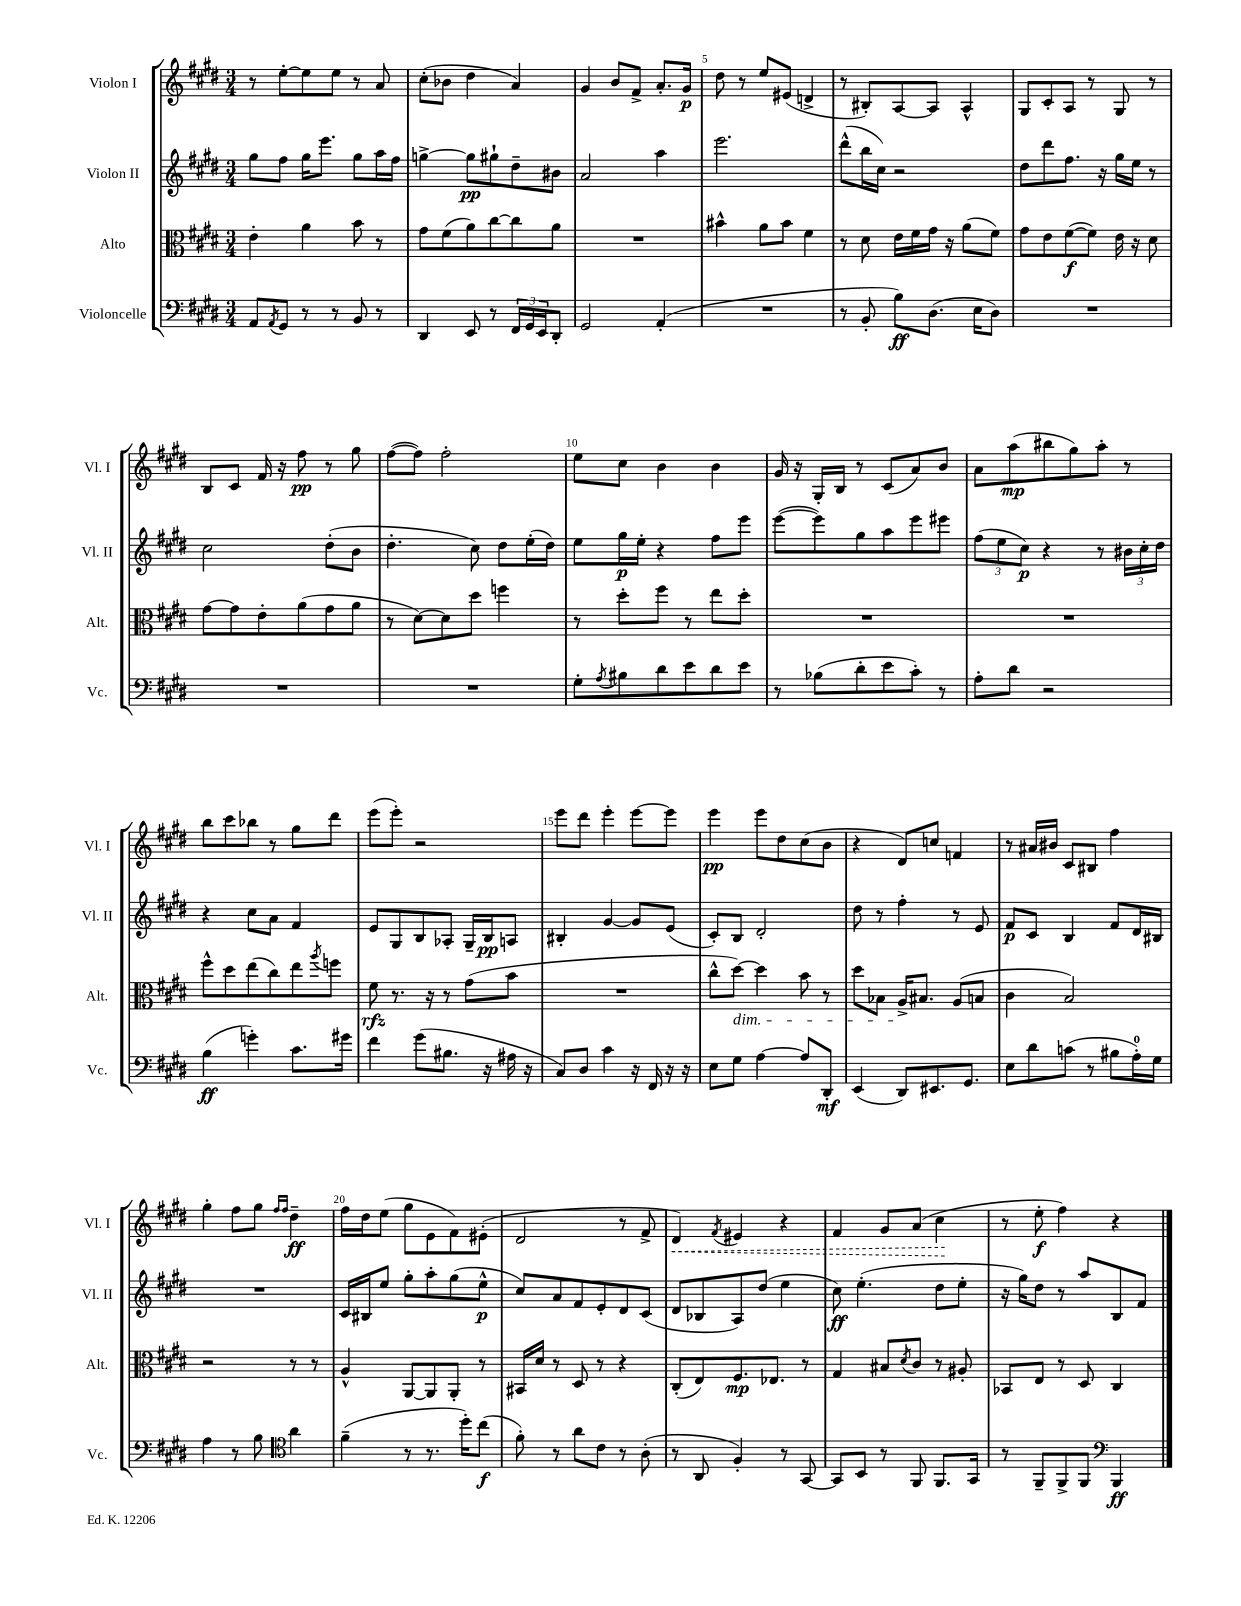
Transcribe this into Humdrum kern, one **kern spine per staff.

**kern	**kern	**kern	**kern
*staff4	*staff3	*staff2	*staff1
*clefF4	*clefC3	*clefG2	*clefG2
*k[f#c#g#d#]	*k[f#c#g#d#]	*k[f#c#g#d#]	*k[f#c#g#d#]
*M3/4	*M3/4	*M3/4	*M3/4
8AA	4e'	8gg#	8r
8qAA	.	.	.
8GG#	.	8ff#	[8ee'
8r	4a	16gg#	8ee]
.	.	8.eee	.
8r	.	.	8ee
8BB	8b	8gg#	8r
8r	8r	16aa	8a
.	.	16ff#	.
=	=	=	=
4DD#	8g#	[4gg^	(8cc#'
.	(8f#	.	8b-
8EE	8a)	8gg]	4dd#
8r	[8cc#	8gg#`	.
24FF#	8cc#]	8dd#~	4a)
24GG#	.	.	.
24EE	.	.	.
8DD#'	8a	8b#	.
=	=	=	=
2GG#	2.r	2a	4g#
.	.	.	8b
.	.	.	8f#^
(4AA'	.	4aa	8.a'
.	.	.	16g#
=	=	=	=
2.r	4b#^^	2.eee	8dd#
.	.	.	8r
.	8a	.	8ee
.	8b#	.	(8e#
.	4f#	.	4d^
=	=	=	=
8r	8r	(8ddd#^^	8r
8BB'	8d#	16bb	8B#')
.	.	16cc#)	.
8B)	16e	2r	[8A
.	16f#	.	.
(8.D#	16g#	.	8A]
.	16r	.	.
.	(8a	.	4A^^
16E	.	.	.
8D#)	8f#)	.	.
=	=	=	=
2.r	8g#	8dd#	8G#
.	8e	8ddd#	8c#'
.	([8f#	8.ff#	8A
.	8f#])	.	8r
.	.	16r	.
.	16e	16gg#	8G#
.	16r	16ee	.
.	8d#	8r	8r
=	=	=	=
2.r	[8g#	2cc#	8B
.	8g#]	.	8c#
.	8e'	.	16f#
.	.	.	16r
.	(8a	.	8ff#
.	8g#	(8dd#'	8r
.	8a	8b	8gg#
=	=	=	=
2.r	8r	4.dd#'	([8ff#
.	[8d#)	.	8ff#])
.	8d#]	.	2ff#'
.	8dd#	8cc#)	.
.	4ff	8dd#	.
.	.	(16ee'	.
.	.	16dd#)	.
=	=	=	=
8G#'	8r	8ee	8ee
8qA	.	.	.
8B#	8dd#'	16gg#	8cc#
.	.	16ee'	.
8d#	8ff#	4r	4b
8e	8r	.	.
8d#	8ee	8ff#	4b
8e	8dd#'	8eee	.
=	=	=	=
8r	2.r	([8eee	16g#
.	.	.	16r
(8B-	.	8eee])	16G#'
.	.	.	16B
8d#'	.	8gg#	8r
8e	.	8aa	(8c#
8c#')	.	8eee	8a)
8r	.	8eee#	8b
=	=	=	=
8A'	2.r	(12ff#	8a
.	.	12ee	.
8d#	.	.	(8aa
.	.	12cc#)	.
2r	.	4r	8bb#
.	.	.	8gg#)
.	.	8r	8aa'
.	.	24b#	8r
.	.	24cc#'	.
.	.	24dd#	.
=	=	=	=
(4B	8ff#^^	4r	8bb
.	8dd#	.	8ccc#
4g')	(8ee	8cc#	8bb-
.	8cc#)	8a	8r
8.c#	8ee	4f#	8gg#
.	8qaa	.	.
.	8ff	.	8ddd#
16g#	.	.	.
=	=	=	=
4f#	8f#	8e	(8eee
.	8.r	8G#	8eee')
(8g#	.	8B	2r
.	16r	.	.
8.B#	8r	8A-'	.
.	(8g#	16G#~	.
16r	.	16B	.
16A#	8b	8A	.
16r	.	.	.
=	=	=	=
8C#)	2.r	4B#'	8eee
8D#	.	.	8ddd#
4c#	.	[4g#	4eee'
16r	.	8g#]	[8eee
16FF#	.	.	.
16r	.	(8e	8eee]
16r	.	.	.
=	=	=	=
8E	8cc#^^	8c#')	4eee
8G#	[8dd#)	8B	.
[4A	4dd#]	2d#'	8eee
.	.	.	8dd#
8A]	8b	.	(8cc#
8DD#'	8r	.	8b
=	=	=	=
(4EE	8dd#	8dd#	4r
.	8B-	8r	.
8DD#)	16A^	4ff#'	8d#)
.	8.B#	.	.
8.EE#	.	.	8cc
.	(8A	8r	4f
8.GG#	.	.	.
.	8B	8e	.
=	=	=	=
8E	4c#	8f#	8r
8d#	.	8c#	16a#
.	.	.	16b#
(8c	2B)	4B	8c#
8r	.	.	8B#
8B#	.	8f#	4ff#
16A')	.	16d#	.
16G#	.	16B#	.
=	=	=	=
4A	2r	2.r	4gg#'
8r	.	.	8ff#
8B	.	.	8gg#
*clefC4	*	*	*
.	.	.	16qqff#
.	.	.	16qqff#
4a	8r	.	4dd#~
.	8r	.	.
=	=	=	=
(4f#~	4A^^	16c#	16ff#
.	.	16B#	16dd#
.	.	8ee	(8ee
8r	[8AA	8gg#'	8gg#
8.r	8AA]	8aa'	8e
.	8AA'	(8gg#	8f#)
16dd#')	.	.	.
(8cc#	8r	8ee^^	(8e#'
=	=	=	=
8f#')	16BB#	8cc#)	2d#
.	16d#	.	.
8r	8r	8a	.
8a	8D#	8f#	.
8c#	8r	8e'	.
8r	4r	8d#	8r
(8A'	.	(8c#	8f#^
=	=	=	=
8r	(8C#'	8d#	4d#)
8AA	8E)	8B-	.
.	.	.	8qf#
4F#')	8.F#	8A)	4e#
.	.	(8dd#	.
.	8.E-	.	.
8r	.	4ee	4r
[8GG#	8r	.	.
=	=	=	=
8GG#]	4G#	8cc#)	4f#
8BB	.	(4.ee'	.
8r	8B#	.	8g#
.	8qd#	.	.
8FF#	8c#	.	(8a
8.FF#	8r	8dd#	4cc#
.	8A#'	8ee'	.
16GG#	.	.	.
=	=	=	=
8r	8BB-	16r	8r
.	.	16gg#)	.
8FF#~	8E	8dd#	8ee'
8FF#^	8r	8r	4ff#)
8FF#	8D#	8aa	.
*clefF4	*	*	*
4BBB	4C#	8B	4r
.	.	8f#	.
==	==	==	==
*-	*-	*-	*-
